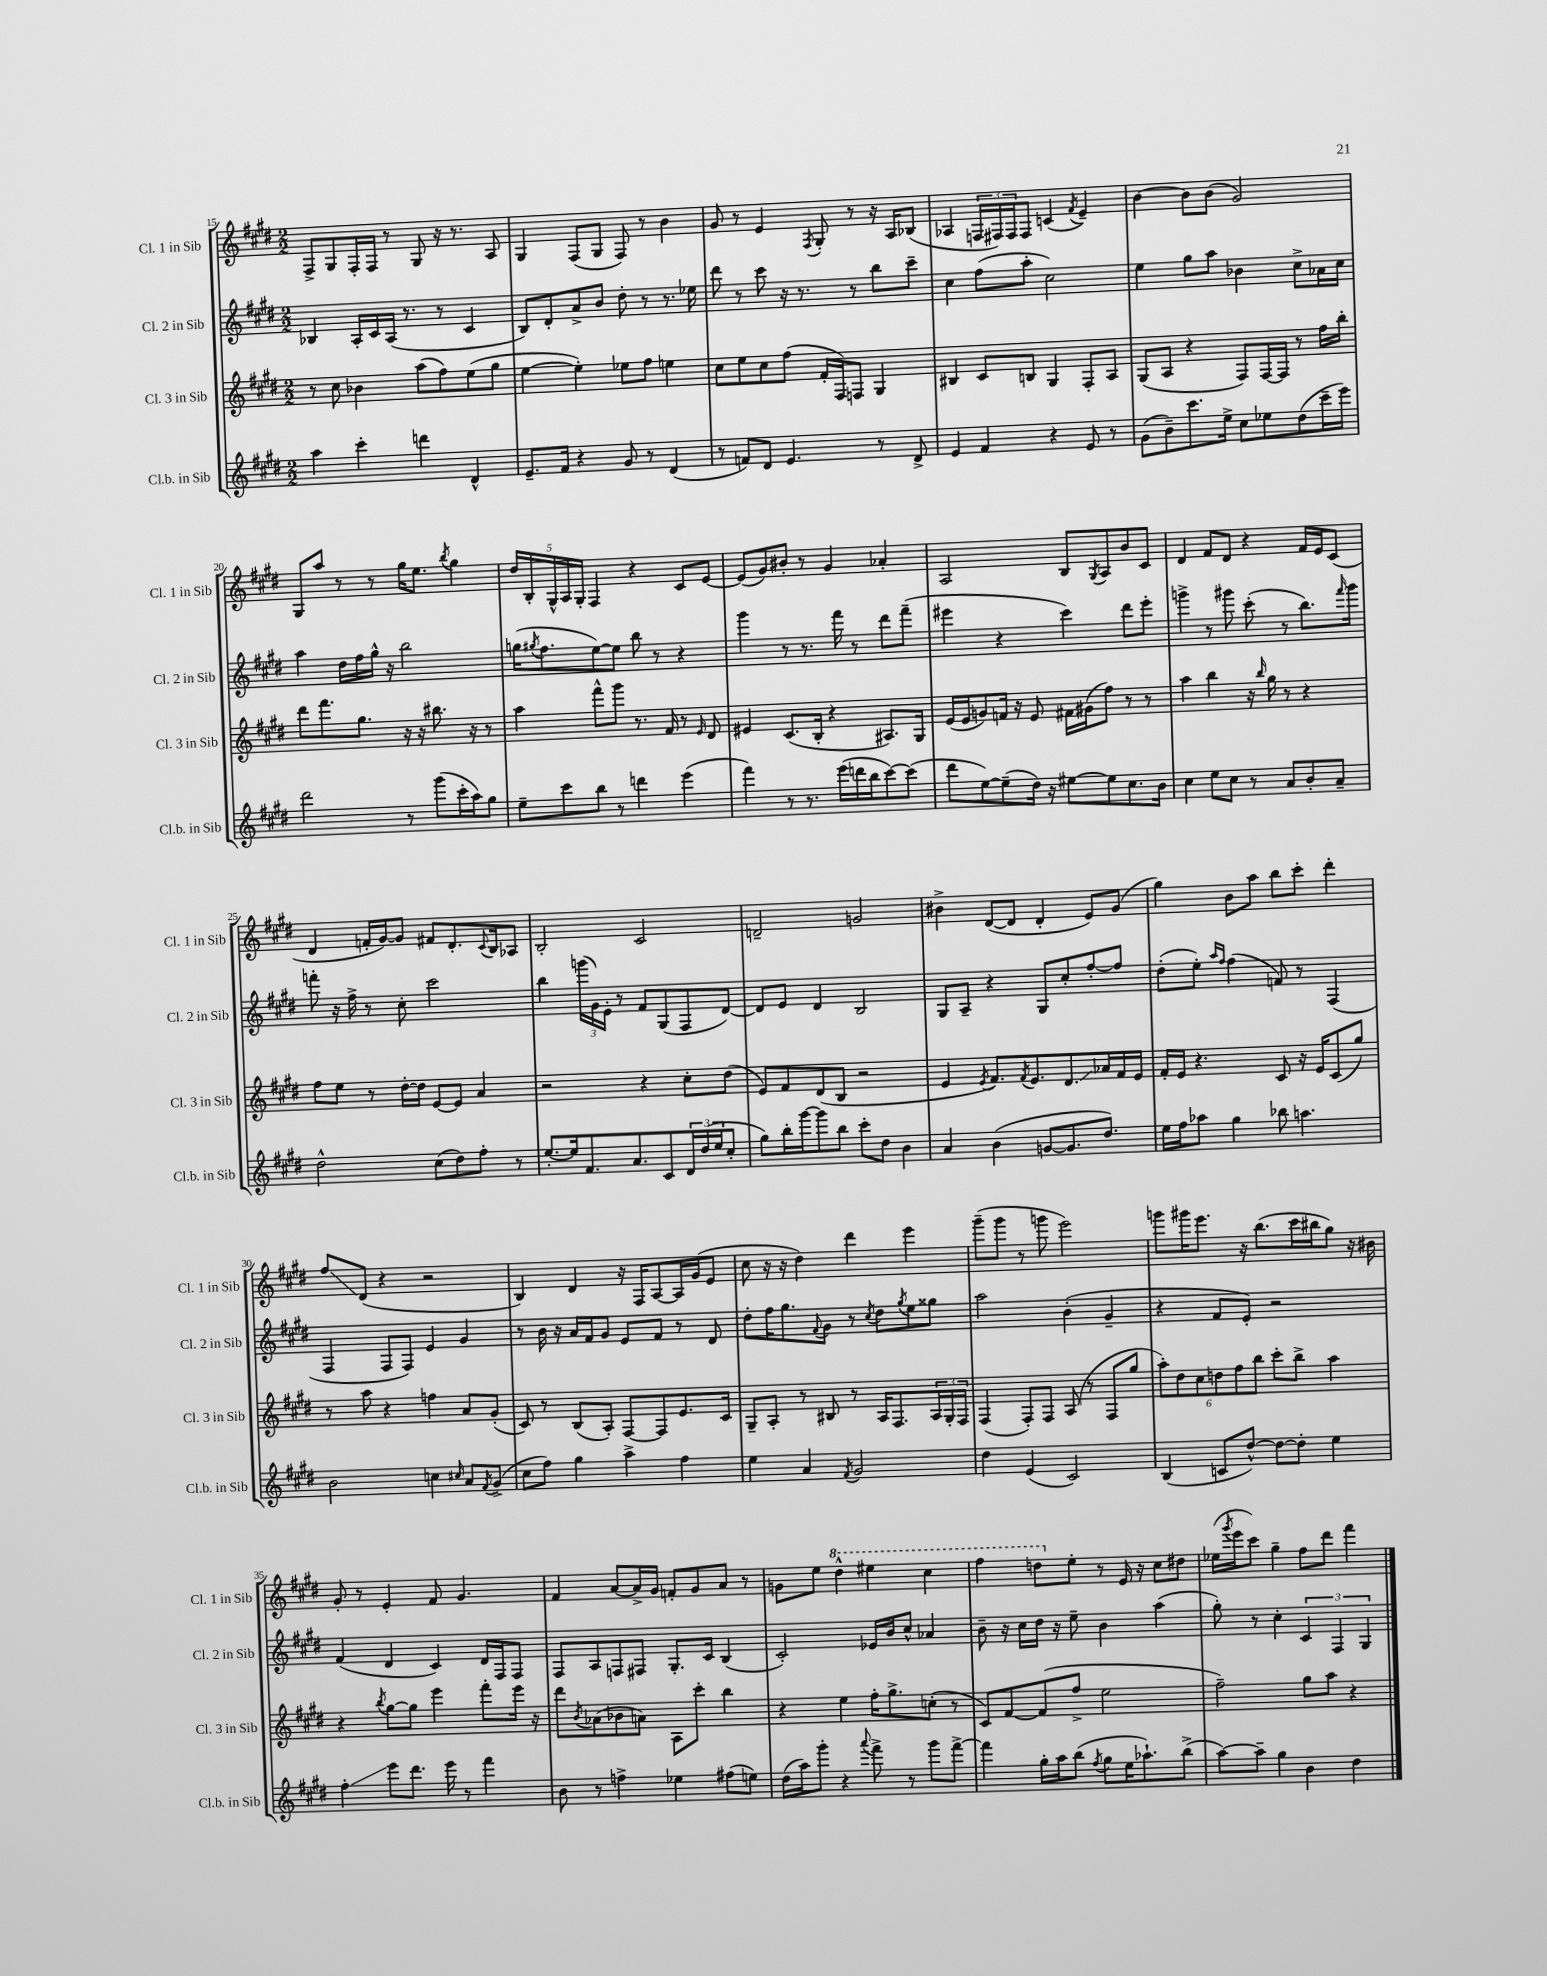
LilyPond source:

<<
\new StaffGroup <<
\new Staff = "s0" \with { instrumentName = "Cl. 1 in Sib" shortInstrumentName = "Cl. 1 in Sib" } {
    \clef treble \key e \major \numericTimeSignature \time 2/2
    fis8-> gis8 fis16-. fis16 r8 gis8 r16 r8. a8 |
    gis4 fis8( gis8 fis8) r8 b'4 |
    gis'8 r8 e'4 \acciaccatura { fis8 } gis8-. r8 r16 a16 bes8( |
    aes4 \tuplet 3/2 { f16 fis16) fis16 } fis8 c'4( \acciaccatura { fis'8 } e'4--) |
    b'4~ b'8 b'8( gis'2) |
    gis8 a''8 r8 r8 gis''16 e''8. \acciaccatura { b''8 } gis''4 |
    \tuplet 5/4 { dis''16 b16-. gis16-^ a16 gis16-. } fis4 r4 cis'8 e'8~ |
    e'8( gis'8) bis'8-. r8 gis'4 aes'4-. |
    a2 b8 \acciaccatura { gis8 } a8 b'8 cis'8 |
    dis'4 fis'8 dis'8 r4 fis'16 e'16 cis'8( |
    dis'4 f'16-. gis'16~) gis'8 fis'8 dis'8.-. \appoggiatura { cis'8 } b16 aes8 |
    b2-. cis'2 |
    d'2-- g'2 |
    bis'4-> dis'8~( dis'8 dis'4-. e'8) gis'8( |
    gis''4) b'8 a''8 b''8 cis'''8-. dis'''4-. |
    fis''8\glissando dis'8( r4 r2 |
    b4) dis'4 r16 fis16 a8~ a16 gis'16( e'8 |
    cis''8 r16 r16 dis''4) dis'''4 e'''4 |
    gis'''8--( gis'''8 r8 g'''8 e'''2) |
    g'''8 gis'''16 e'''8. r16 b''8.( cis'''16 bis''16 gis''8) r16 bis'16 |
    gis'8-. r8 e'4-. fis'8 gis'4. |
    fis'4 a'8~ a'16-> gis'16 f'8-. gis'8 a'8 r8 |
    g'8 e''8 \ottava #1 dis'''4-^ eis'''4 cis'''4 |
    fis'''4 d'''8 \ottava #0 e''8-. r8 e'16 r16 cis''8 dis''!8 |
    ees''16( \acciaccatura { gis'''8 } e'''16 cis'''8) gis''4-- fis''8 dis'''8 fis'''4 \bar "|." |
}
\new Staff = "s1" \with { instrumentName = "Cl. 2 in Sib" shortInstrumentName = "Cl. 2 in Sib" } {
    \clef treble \key e \major \numericTimeSignature \time 2/2
    bes4 a16-. cis'16 a16( r8. r8 cis'4 |
    b8) dis'8-. a'8-> b'8 dis''8-. r8 r8. ees''16 |
    dis'''8 r8 cis'''8 r16 r8. r8 b''8 cis'''8-- |
    cis''4 fis''8( a''8-. cis''2) |
    e''4 gis''8 a''8 bes'4 cis''8-> aes'16 cis''16 |
    a''4 dis''16 fis''16 gis''16-^ r16 b''2 |
    g''16( \acciaccatura { gis''8 } fis''8. e''8~) e''8 b''8 r8 r4 |
    gis'''4 r8 r8. fis'''16 r8 dis'''8 fis'''8--( |
    eis'''4 r4 cis'''4) dis'''8 eis'''8-. |
    g'''4-> r8 gis'''8 cis'''8-.( r8 b''8.) \grace { fis'''16 } gis'''16 |
    f'''8-. r16 fis''16-> r8 cis''8-. cis'''2 |
    b''4 \tuplet 3/2 { g'''16( gis'16) e'16-. } r8 fis'8 gis8( fis8 dis'8~) |
    dis'8 e'8 dis'4 b2 |
    gis8 a8-- r4 gis8 cis''8-. fis''8~-. fis''8 |
    dis''8-.( e''8-.) \grace { a''16 fis''16 } fis''4( f'8) r8 fis4( |
    fis4 fis8 fis8) e'4 gis'4 |
    r8 b'16 r16 a'16 fis'16 gis'8 e'8 fis'8 r8 dis'8 |
    dis''8-. fis''16 gis''8. \appoggiatura { fis'8 } gis'8 r8 \acciaccatura { cis''8 } dis''8 \acciaccatura { gis''8 } e''8 gisis''8 |
    a''2 b'4-.( gis'4-- |
    r4 fis'8 e'8-.) r2 |
    fis'4( dis'4 cis'4) dis'16 fis16 fis8 |
    fis8 a8 f8 fis8 gis8.-. cis'16 b4( |
    cis'2-.) ees'16 b'16 cis''8-^ aes'4 |
    b'8-- r16 cis''16 dis''16 r16 e''8-- b'4 a''4( |
    gis''8-.) r8 cis''4-. \tuplet 3/2 { cis'4 fis4 gis4 } \bar "|." |
}
\new Staff = "s2" \with { instrumentName = "Cl. 3 in Sib" shortInstrumentName = "Cl. 3 in Sib" } {
    \clef treble \key e \major \numericTimeSignature \time 2/2
    r8 cis''8 bes'4 a''8( fis''8) e''8( gis''8 |
    e''4~ e''4-.) ees''8 fis''8 e''4 |
    cis''8 e''8 cis''8 fis''8( fis'16-. fis16) f8 gis4 |
    bis4 cis'8 b8 gis4 fis8-. a8 |
    gis8( a8 r4 fis8) fis16~ fis16 r8 fis''16 b''16-. |
    dis'''8 fis'''8. gis''8. r16 r16 bis''8. r16 r8 |
    a''4 fis'''8-^ gis'''8 r8. fis'16 r8 \grace { e'16 } dis'8 |
    eis'4 cis'8.( b16-. r4 ais8.) gis16 |
    e'16( e'16 g'8) f'16 r16 e'8 fis'16 gis'16( fis''8) r8 r8 |
    a''4 b''4 r16 \grace { b''16 } gis''16 r8 r4 |
    fis''8 e''8 r8 dis''16~-. dis''16 e'8~ e'8 a'4 |
    r2 r4 cis''8-. dis''8( |
    e'8) fis'8 dis'8( b8 r2 |
    e'4 \acciaccatura { e'8 } fis'8.) \acciaccatura { fis'8 } e'8. dis'8.\glissando aes'16 fis'16 e'16 |
    fis'16-. e'16 r4. cis'8 r16 e'16 cis'8( gis''8) |
    r8 a''8 r4 f''4 a'8 gis'8-.( |
    cis'8) r8 b8( a8-.) fis8~ fis8 e'8. cis'16 |
    gis8-- a8-. r8 bis8 r8 a16 fis8. \tuplet 3/2 { a16 gis16-. fis16 } |
    fis4( fis8-.) fis8 a8( r8 fis8 gis''8 |
    \tuplet 6/4 { a''8-.) dis''8 cis''8 d''8 fis''8 b''8 } cis'''8-. b''8-> a''4 |
    r4 \acciaccatura { b''8 } gis''8~ gis''8 e'''4 fis'''8-. e'''16 r16 |
    dis'''8 \acciaccatura { b'8 } aes'8( bes'8 a'8) a8 cis'''8-. b''4 |
    r4 e''4 fis''16-. gis''8.-> c''8-.( r8 |
    cis'8) fis'8~ fis'8( fis''8-> e''2 |
    fis''2--) gis''8 a''8 r4 \bar "|." |
}
\new Staff = "s3" \with { instrumentName = "Cl.b. in Sib" shortInstrumentName = "Cl.b. in Sib" } {
    \clef treble \key e \major \numericTimeSignature \time 2/2
    a''4 cis'''4-. d'''4 dis'4-^ |
    e'8.-- fis'16 r4 gis'8 r8 dis'4( |
    r8 f'8) dis'8 e'4. r8 dis'8-> |
    e'4 fis'4 r4 e'8 r8 |
    gis'8( b'8--) cis'''8. e''16-> cis''8 ees''8 dis''8( cis'''16-- e'''16) |
    dis'''2 r8 gis'''8( cis'''16-. a''16) gis''8 |
    e''8-- cis'''8 b''8 r8 d'''4 e'''4( |
    fis'''4) r8 r8. e'''16( d'''16 b''16 cis'''8~) cis'''8( |
    dis'''8 e''8~) e''8--( dis''16) r16 eis''8~ eis''8 cis''8. b'16 |
    cis''4 e''8 cis''8 r8 a'8 b'8-. a'8-- |
    dis''2-^ cis''8( dis''8) fis''8-. r8 |
    e''8.~-. e''16 fis'8. a'8. cis'8 \tuplet 3/2 { dis'16 dis''16( e''16 } cis''8-. |
    gis''8) b''16-. gis'''16~ gis'''8 b''8 cis'''8-. dis''8 b'4 |
    a'4 b'4( g'8~ g'8. dis''8.) |
    e''16 fis''16 aes''8 gis''4 bes''8 a''4. |
    b'2 c''4 \grace { cis''16 } a'8 \acciaccatura { fis'8 } gis'8->( |
    cis''8 fis''8) gis''4 a''4-> fis''4 |
    e''4 a'4 \acciaccatura { fis'8 } gis'2 |
    dis''4 e'4( cis'2) |
    b4( c'8 dis''8~-^) dis''8~ dis''8-. e''4 |
    fis''4-.\glissando e'''8 dis'''8. e'''16 r8 fis'''4 |
    b'8 r8 f''4-> ees''4 fis''8( e''8) |
    dis''16( a''16) gis'''8-. r4 \appoggiatura { a'''8 } fis'''8-> r8 gis'''8 fis'''8~-> |
    fis'''4 gis''16-. a''16 b''8( \acciaccatura { fis''8 } gis''8 e''16 aes''8.-!) b''8->( |
    a''8~) a''8-- gis''4 b'4 dis''4 \bar "|." |
}
>>
>>
\layout { \context { \Score currentBarNumber = #15 } }
